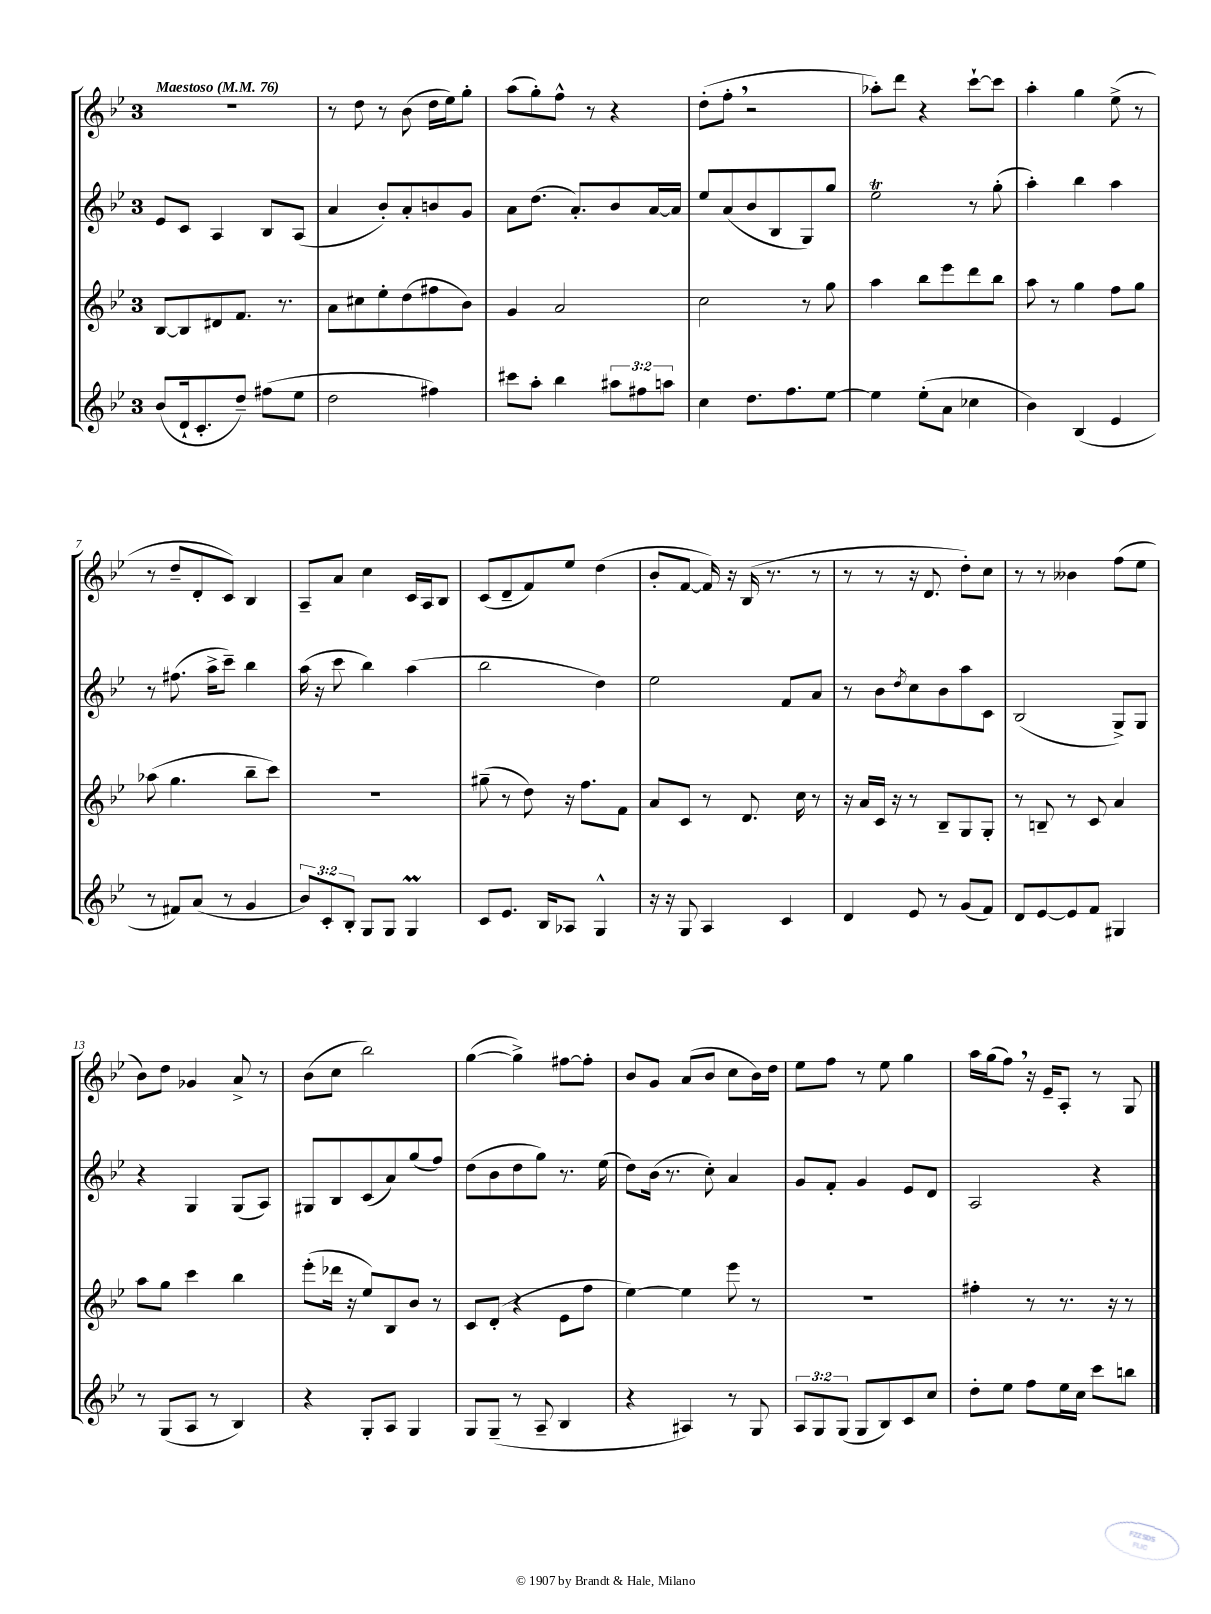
<<
\new StaffGroup <<
\new Staff = "s0" {
    \clef treble \key bes \major \once \override Staff.TimeSignature.style = #'single-digit \time 3/4 \tempo "Maestoso" 4 = 76
    R2. |
    r8 d''8 r8 bes'8( d''16 ees''16) g''8-. |
    a''8( g''8-.) f''8-^ r8 r4 |
    d''8-.( f''8-. \breathe r2 |
    aes''8-.) d'''8 r4 c'''8~-! c'''8 |
    a''4-. g''4 ees''8->( r8 |
    r8 d''8-- d'8-. c'8) bes4 |
    a8-- a'8 c''4 c'16 a16 bes8 |
    c'8( d'8-- f'8) ees''8 d''4( |
    bes'8-. f'8~ f'16) r16 bes16( r8. r8 |
    r8 r8 r16 d'8. d''8-.) c''8 |
    r8 r8 beses'4 f''8( ees''8 |
    bes'8) d''8 ges'4 a'8-> r8 |
    bes'8( c''8 bes''2) |
    g''4~( g''4->) fis''8~ fis''8-. |
    bes'8 g'8 a'8( bes'8 c''8 bes'16) d''16 |
    ees''8 f''8 r8 ees''8 g''4 |
    a''16 g''16( f''8) \breathe r16 ees'16-- a8-. r8 g8 \bar "|." |
}
\new Staff = "s1" {
    \clef treble \key bes \major \once \override Staff.TimeSignature.style = #'single-digit \time 3/4
    ees'8 c'8 a4 bes8 a8( |
    a'4 bes'8-.) a'8-. b'8 g'8 |
    a'8 d''8.( a'8.-.) bes'8 a'16~ a'16 |
    ees''8 a'8( bes'8 bes8 g8) g''8 |
    ees''2\trill r8 g''8-.( |
    a''4-.) bes''4 a''4 |
    r8 fis''8.( a''16-> c'''8--) bes''4 |
    a''16( r16 c'''8 bes''4) a''4( |
    bes''2 d''4) |
    ees''2 f'8 a'8 |
    r8 bes'8 \acciaccatura { d''8 } c''8 bes'8 a''8 c'8 |
    bes2( g8->) g8 |
    r4 g4 g8( a8) |
    gis8 bes8 c'8( a'8) g''8( f''8) |
    d''8( bes'8 d''8 g''8) r8. ees''16( |
    d''8) bes'16( r8. c''8-.) a'4 |
    g'8 f'8-. g'4 ees'8 d'8 |
    a2 r4 \bar "|." |
}
\new Staff = "s2" {
    \clef treble \key bes \major \once \override Staff.TimeSignature.style = #'single-digit \time 3/4
    bes8~ bes8 dis'8 f'8. r8. |
    a'8 cis''8 ees''8-. d''8( fis''8 bes'8) |
    g'4 a'2 |
    c''2 r8 g''8 |
    a''4 bes''8 ees'''8 d'''8 bes''8 |
    a''8 r8 g''4 f''8 g''8 |
    aes''8( g''4. bes''8-- c'''8) |
    R2. |
    gis''8--( r8 d''8) r16 f''8. f'8 |
    a'8 c'8 r8 d'8. c''16 r8 |
    r16 a'16 c'16 r16 r8 bes8-- g8 g8-. |
    r8 b8-- r8 c'8 a'4 |
    a''8 g''8 c'''4 bes''4 |
    ees'''8-.( des'''16 r16 ees''8) bes8 bes'8 r8 |
    c'8 d'8-.( r4 ees'8 f''8 |
    ees''4~) ees''4 ees'''8 r8 |
    R2. |
    fis''4-. r8 r8. r16 r8 \bar "|." |
}
\new Staff = "s3" {
    \clef treble \key bes \major \once \override Staff.TimeSignature.style = #'single-digit \time 3/4 \override Staff.TupletNumber.text = #tuplet-number::calc-fraction-text
    bes'8( d'16-! c'8.-. d''8--) fis''8( ees''8 |
    d''2 fis''4) |
    cis'''8 a''8-. bes''4 \tuplet 3/2 { ais''8 fis''8 a''8 } |
    c''4 d''8. f''8. ees''8~ |
    ees''4 ees''8-.( a'8 ces''4 |
    bes'4) bes4( ees'4 |
    r8 fis'8) a'8( r8 g'4 |
    \tuplet 3/2 { bes'8) c'8-. bes8-. } g8 g8 g4\prall |
    c'8 ees'8. bes16 aes8 g4-^ |
    r16 r16 g8 a4 c'4 |
    d'4 ees'8 r8 g'8( f'8) |
    d'8 ees'8~ ees'8 f'8 gis4 |
    r8 g8( a8 r8 bes4) |
    r4 g8-. a8 g4 |
    g8 g8--( r8 a8-- bes4 |
    r4 ais4) r8 g8 |
    \tuplet 3/2 { a8 g8 g8( } g8 bes8) c'8 c''8 |
    d''8-. ees''8 f''8 ees''16 c''16 c'''8 b''8 \bar "|." |
}
>>
>>
